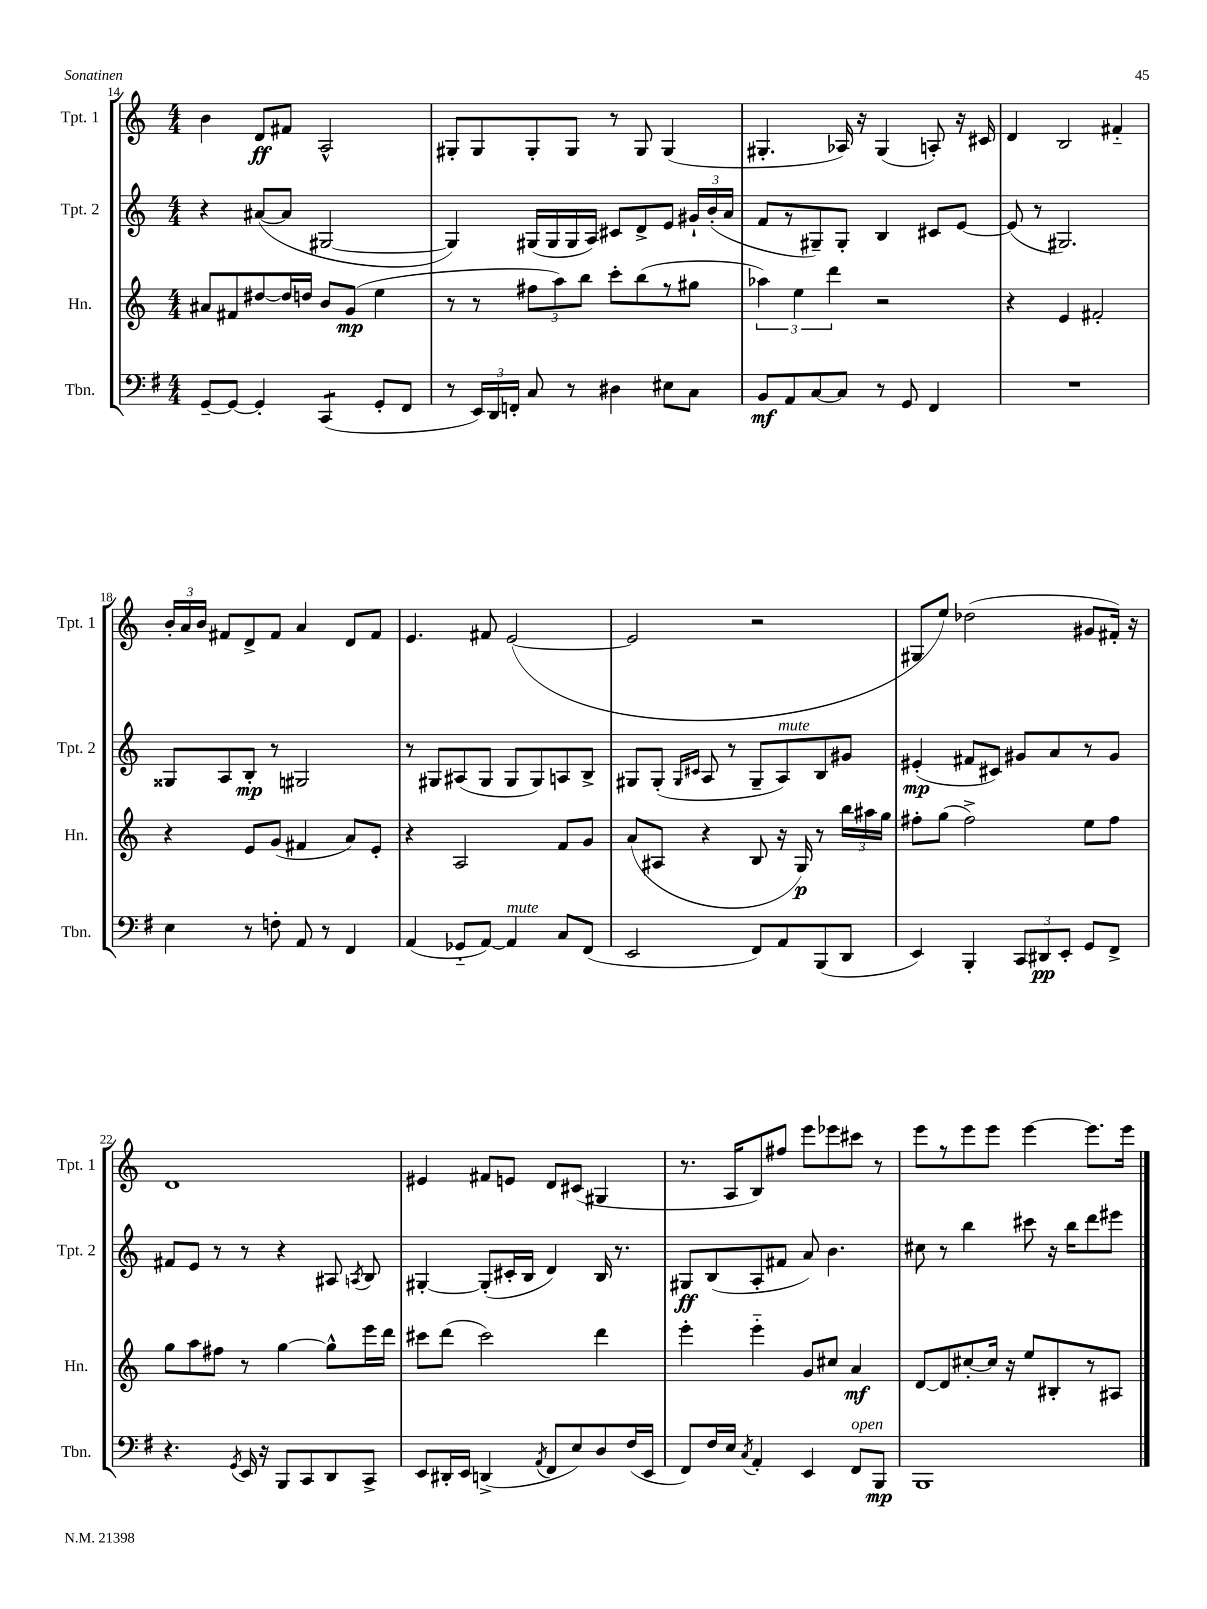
<<
\new StaffGroup <<
\new Staff = "s0" \with { instrumentName = "Tpt. 1" shortInstrumentName = "Tpt. 1" } {
    \clef treble \key c \major \numericTimeSignature \time 4/4
    \autoBeamOff b'4 d'8[\ff fis'8] a2-^ |
    gis8[-. gis8 gis8-. gis8] r8 gis8 gis4( |
    gis4.-. aes16) r16 gis4( a8-.) r16 cis'16 |
    d'4 b2 fis'4-_ |
    \tuplet 3/2 { b'16[-. a'16 b'16] } fis'8[ d'8-> fis'8] a'4 d'8[ fis'8] |
    e'4. fis'8 e'2~( |
    e'2 r2 |
    gis8[ e''8]) des''2( gis'8[ fis'16]-.) r16 |
    d'1 |
    eis'4 fis'8[ e'8] d'8[ cis'8]( gis4 |
    r8. a16[ b8) fis''8] e'''8[ ees'''8 cis'''8] r8 |
    e'''8[ r8 e'''8 e'''8] e'''4~ e'''8.[ e'''16] \bar "|." |
}
\new Staff = "s1" \with { instrumentName = "Tpt. 2" shortInstrumentName = "Tpt. 2" } {
    \clef treble \key c \major \numericTimeSignature \time 4/4
    \autoBeamOff r4 ais'8[~( ais'8] gis2~ |
    gis4) gis16[( gis16 gis16 a16]) cis'8[ d'8-> e'8] \tuplet 3/2 { gis'16[-! b'16-.( a'16] } |
    f'8[ r8 gis8--) gis8]-. b4 cis'8[ e'8]~ |
    e'8( r8 gis2.) |
    gisis8[ a8 b8]-.\mp r8 gis2 |
    r8 gis8[ ais8( gis8] gis8[ gis8) a8 b8]-> |
    gis8[ gis8]-.( \grace { gis16[ cis'16] } a8 r8 gis8[-- a8^\markup { \italic "mute" }) b8 gis'8] |
    eis'4-.\mp( fis'8[ cis'8]) gis'8[ a'8 r8 gis'8] |
    fis'8[ e'8] r8 r8 r4 ais8 \acciaccatura { a8 } b8 |
    gis4~-. gis8[-.( cis'16-. b16] d'4) b16 r8. |
    gis8[\ff b8( a8-. fis'8] a'8) b'4. |
    cis''8 r8 b''4 cis'''8 r16 b''16[ d'''8 eis'''8] \bar "|." |
}
\new Staff = "s2" \with { instrumentName = "Hn." shortInstrumentName = "Hn." } {
    \clef treble \key c \major \numericTimeSignature \time 4/4
    \autoBeamOff ais'8[ fis'8 dis''8~ dis''16 d''16] b'8[ g'8]\mp( e''4 |
    r8 r8 \tuplet 3/2 { fis''8[ a''8) b''8] } c'''8[-. b''8( r8 gis''8] |
    \tuplet 3/2 { aes''4) e''4 d'''4 } r2 |
    r4 e'4 fis'2-. |
    r4 e'8[ g'8]( fis'4 a'8[) e'8]-. |
    r4 a2 f'8[ g'8] |
    a'8[( ais8] r4 b8 r16 g16\p) r8 \tuplet 3/2 { b''16[ ais''16 g''16] } |
    fis''8[-. g''8]( fis''2->) e''8[ fis''8] |
    g''8[ a''8 fis''8] r8 g''4~ g''8[-^ e'''16 d'''16] |
    cis'''8[ d'''8]( cis'''2) d'''4 |
    e'''4-. e'''4-_ g'8[ cis''8] a'4\mf |
    d'8[~ d'8 cis''8~-. cis''16] r16 e''8[ bis8-. r8 ais8] \bar "|." |
}
\new Staff = "s3" \with { instrumentName = "Tbn." shortInstrumentName = "Tbn." } {
    \clef bass \key g \major \numericTimeSignature \time 4/4
    \autoBeamOff g,8[~-- g,8]~ g,4-. c,4:8( g,8[-. fis,8] |
    r8 \tuplet 3/2 { e,16[) d,16 f,16]-. } c8 r8 dis4 eis8[ c8] |
    b,8[\mf a,8 c8~ c8] r8 g,8 fis,4 |
    R1 |
    e4 r8 f8-. a,8 r8 fis,4 |
    a,4( ges,8[-_ a,8]~) a,4^\markup { \italic "mute" } c8[ fis,8]( |
    e,2 fis,8[) a,8 b,,8( d,8] |
    e,4) b,,4-. \tuplet 3/2 { c,8[ dis,8\pp e,8]-. } g,8[ fis,8]-> |
    r4. \acciaccatura { g,8 } e,16 r16 b,,8[ c,8 d,8 c,8]-> |
    e,8[ dis,16-. e,16] d,4->( \acciaccatura { a,8 } fis,8[ e8) d8 fis16( e,16] |
    fis,8[) fis16 e16] \acciaccatura { c8 } a,4-. e,4 fis,8[^\markup { \italic "open" } b,,8]\mp |
    b,,1 \bar "|." |
}
>>
>>
\layout { \context { \Score currentBarNumber = #14 } }
